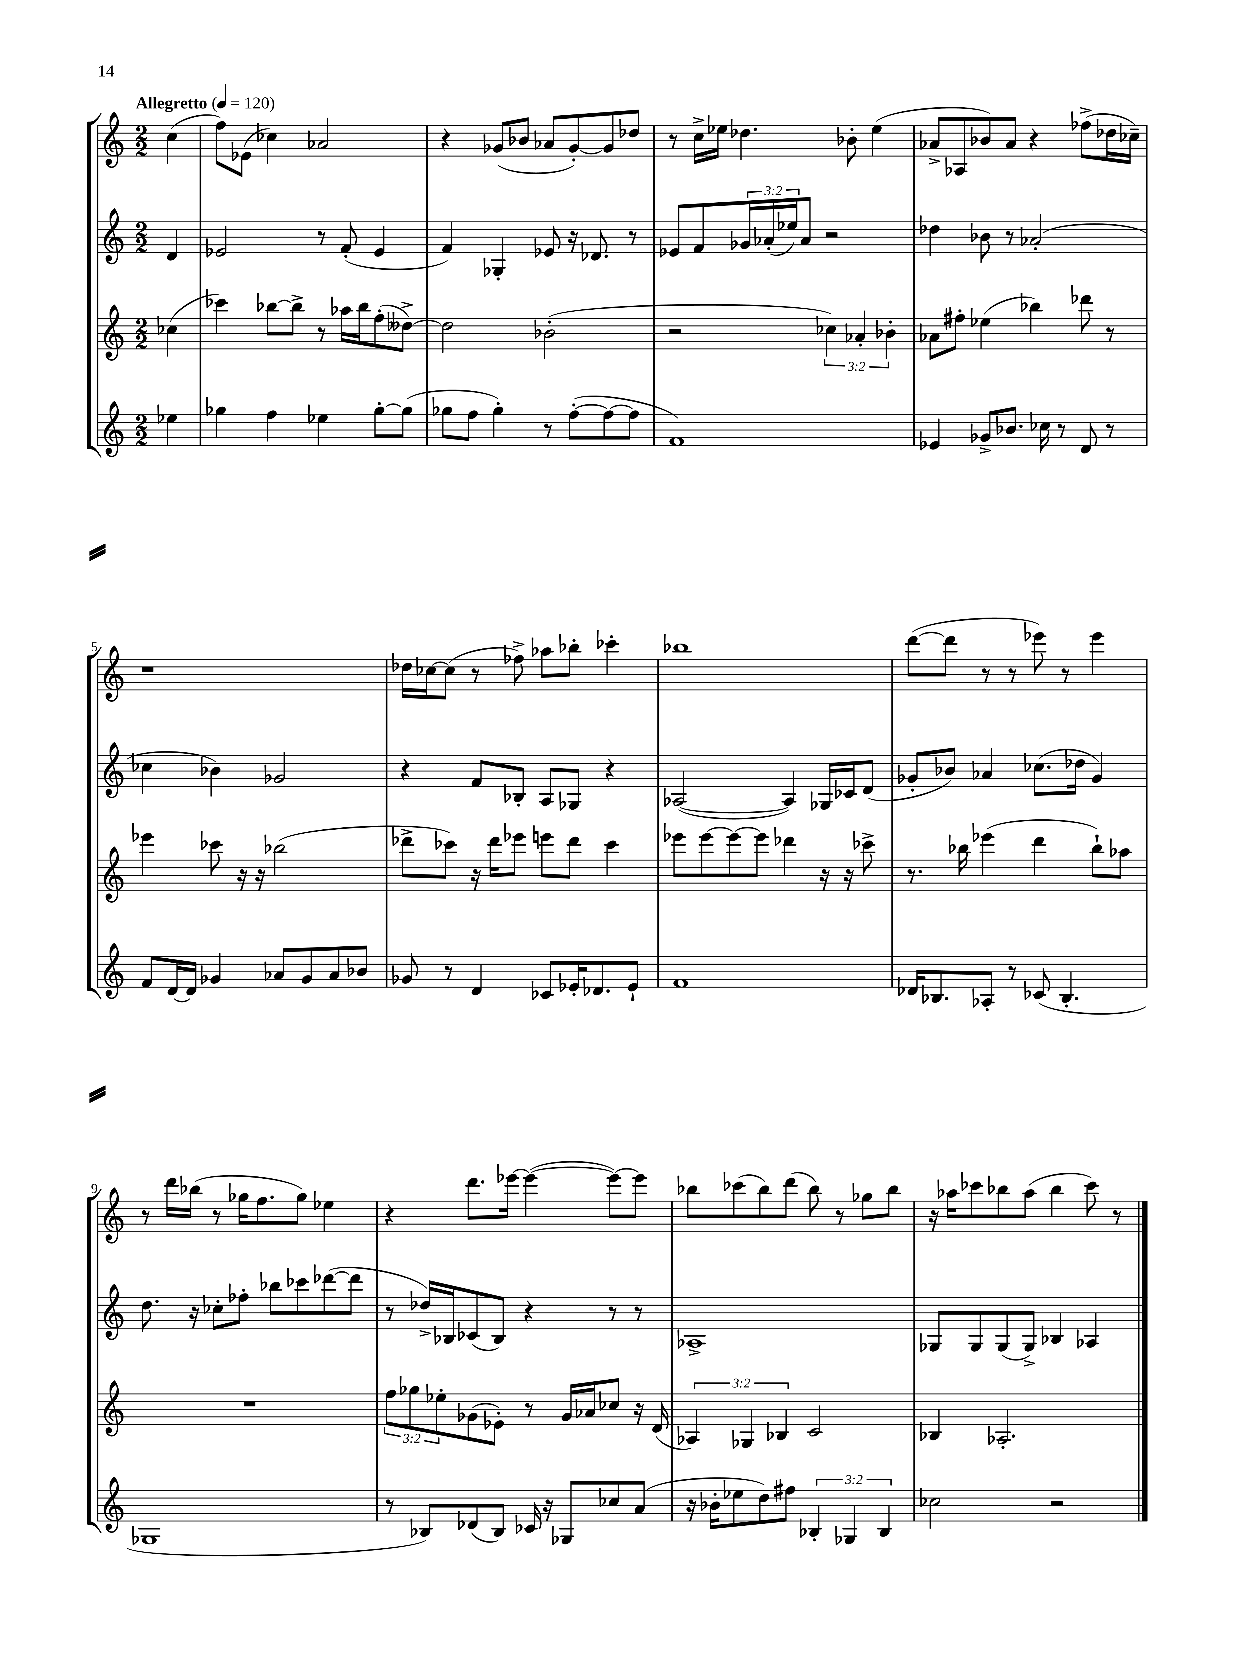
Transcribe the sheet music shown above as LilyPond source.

<<
\new StaffGroup <<
\new Staff = "s0" {
    \clef treble \key c \major \numericTimeSignature \time 2/2 \partial 4 \tempo "Allegretto" 4 = 120
    c''4( |
    f''8) ees'8( ces''4) aes'2 |
    r4 ges'8( bes'8 aes'8 ges'8~-.) ges'8 des''8 |
    r8 c''16-> ees''16 des''4. bes'8-. ees''4( |
    aes'8-> aes8 bes'8) aes'8 r4 fes''8->( des''16 ces''16--) |
    r1 |
    des''16 ces''16~ ces''8( r8 fes''8->) aes''8 bes''8-. ces'''4-. |
    bes''1 |
    d'''8~( d'''8 r8 r8 ees'''8) r8 ees'''4 |
    r8 d'''16 bes''16( r8 ges''16 f''8. ges''8) ees''4 |
    r4 d'''8. ees'''16~ ees'''4~( ees'''8~) ees'''8 |
    bes''8 ces'''8( bes''8) d'''8( bes''8) r8 ges''8 bes''8 |
    r16 aes''16 ces'''8 bes''8 aes''8( bes''4 ces'''8) r8 \bar "|." |
}
\new Staff = "s1" {
    \clef treble \key c \major \numericTimeSignature \time 2/2 \override Staff.TupletNumber.text = #tuplet-number::calc-fraction-text \partial 4
    d'4 |
    ees'2 r8 f'8-.( ees'4 |
    f'4) ges4-. ees'8 r16 des'8. r8 |
    ees'8 f'8 \tuplet 3/2 { ges'16 aes'16-.( ees''16) } aes'8 r2 |
    des''4 bes'8 r8 aes'2-.( |
    ces''4 bes'4) ges'2 |
    r4 f'8 bes8-. a8 ges8 r4 |
    aes2~( aes4) ges16 ces'16 d'8( |
    ges'8-. bes'8) aes'4 ces''8.( des''16 ges'4) |
    d''8. r16 ces''8-. fes''8-. bes''8 ces'''8 des'''8~( des'''8 |
    r8 des''16->) bes16 ces'8( bes8) r4 r8 r8 |
    aes1-> |
    ges8 ges8 ges8( ges8->) bes4 aes4 \bar "|." |
}
\new Staff = "s2" {
    \clef treble \key c \major \numericTimeSignature \time 2/2 \override Staff.TupletNumber.text = #tuplet-number::calc-fraction-text \partial 4
    ces''4( |
    ces'''4) bes''8~ bes''8-> r8 aes''16 bes''16 f''8-.( deses''8~->) |
    deses''2 bes'2-.( |
    r2 \tuplet 3/2 { ces''4) aes'4-. bes'4-. } |
    aes'8 fis''8-. ees''4( bes''4) des'''8 r8 |
    ees'''4 ces'''8 r16 r16 bes''2( |
    des'''8-> ces'''8) r16 des'''16 ees'''8 e'''8 des'''8 ces'''4 |
    ees'''8 ees'''8~ ees'''8~ ees'''8 des'''4 r16 r16 ces'''8-> |
    r8. bes''16 ees'''4( d'''4 bes''8-!) aes''8 |
    R1 |
    \tuplet 3/2 { f''8 ges''8 ees''8-. } ges'8( ees'8-.) r8 ges'16 aes'16 ces''8 r16 d'16( |
    \tuplet 3/2 { aes4) ges4 bes4 } c'2 |
    bes4 aes2.-. \bar "|." |
}
\new Staff = "s3" {
    \clef treble \key c \major \numericTimeSignature \time 2/2 \override Staff.TupletNumber.text = #tuplet-number::calc-fraction-text \partial 4
    ees''4 |
    ges''4 f''4 ees''4 ges''8~-. ges''8( |
    ges''8 f''8 ges''4-.) r8 f''8~-.( f''8~ f''8 |
    f'1) |
    ees'4 ges'8-> bes'8. ces''16 r8 d'8 r8 |
    f'8 d'16~ d'16 ges'4 aes'8 ges'8 aes'8 bes'8 |
    ges'8 r8 d'4 ces'8 ees'16-. des'8. ees'8-! |
    f'1 |
    des'16 bes8. aes8-. r8 ces'8( bes4.-. |
    ges1 |
    r8 bes8) des'8( bes8) ces'16 r16 ges8 ces''8 a'8( |
    r16 bes'16-. ees''8 d''8) fis''8 \tuplet 3/2 { bes4-. ges4 bes4 } |
    ces''2 r2 \bar "|." |
}
>>
>>
